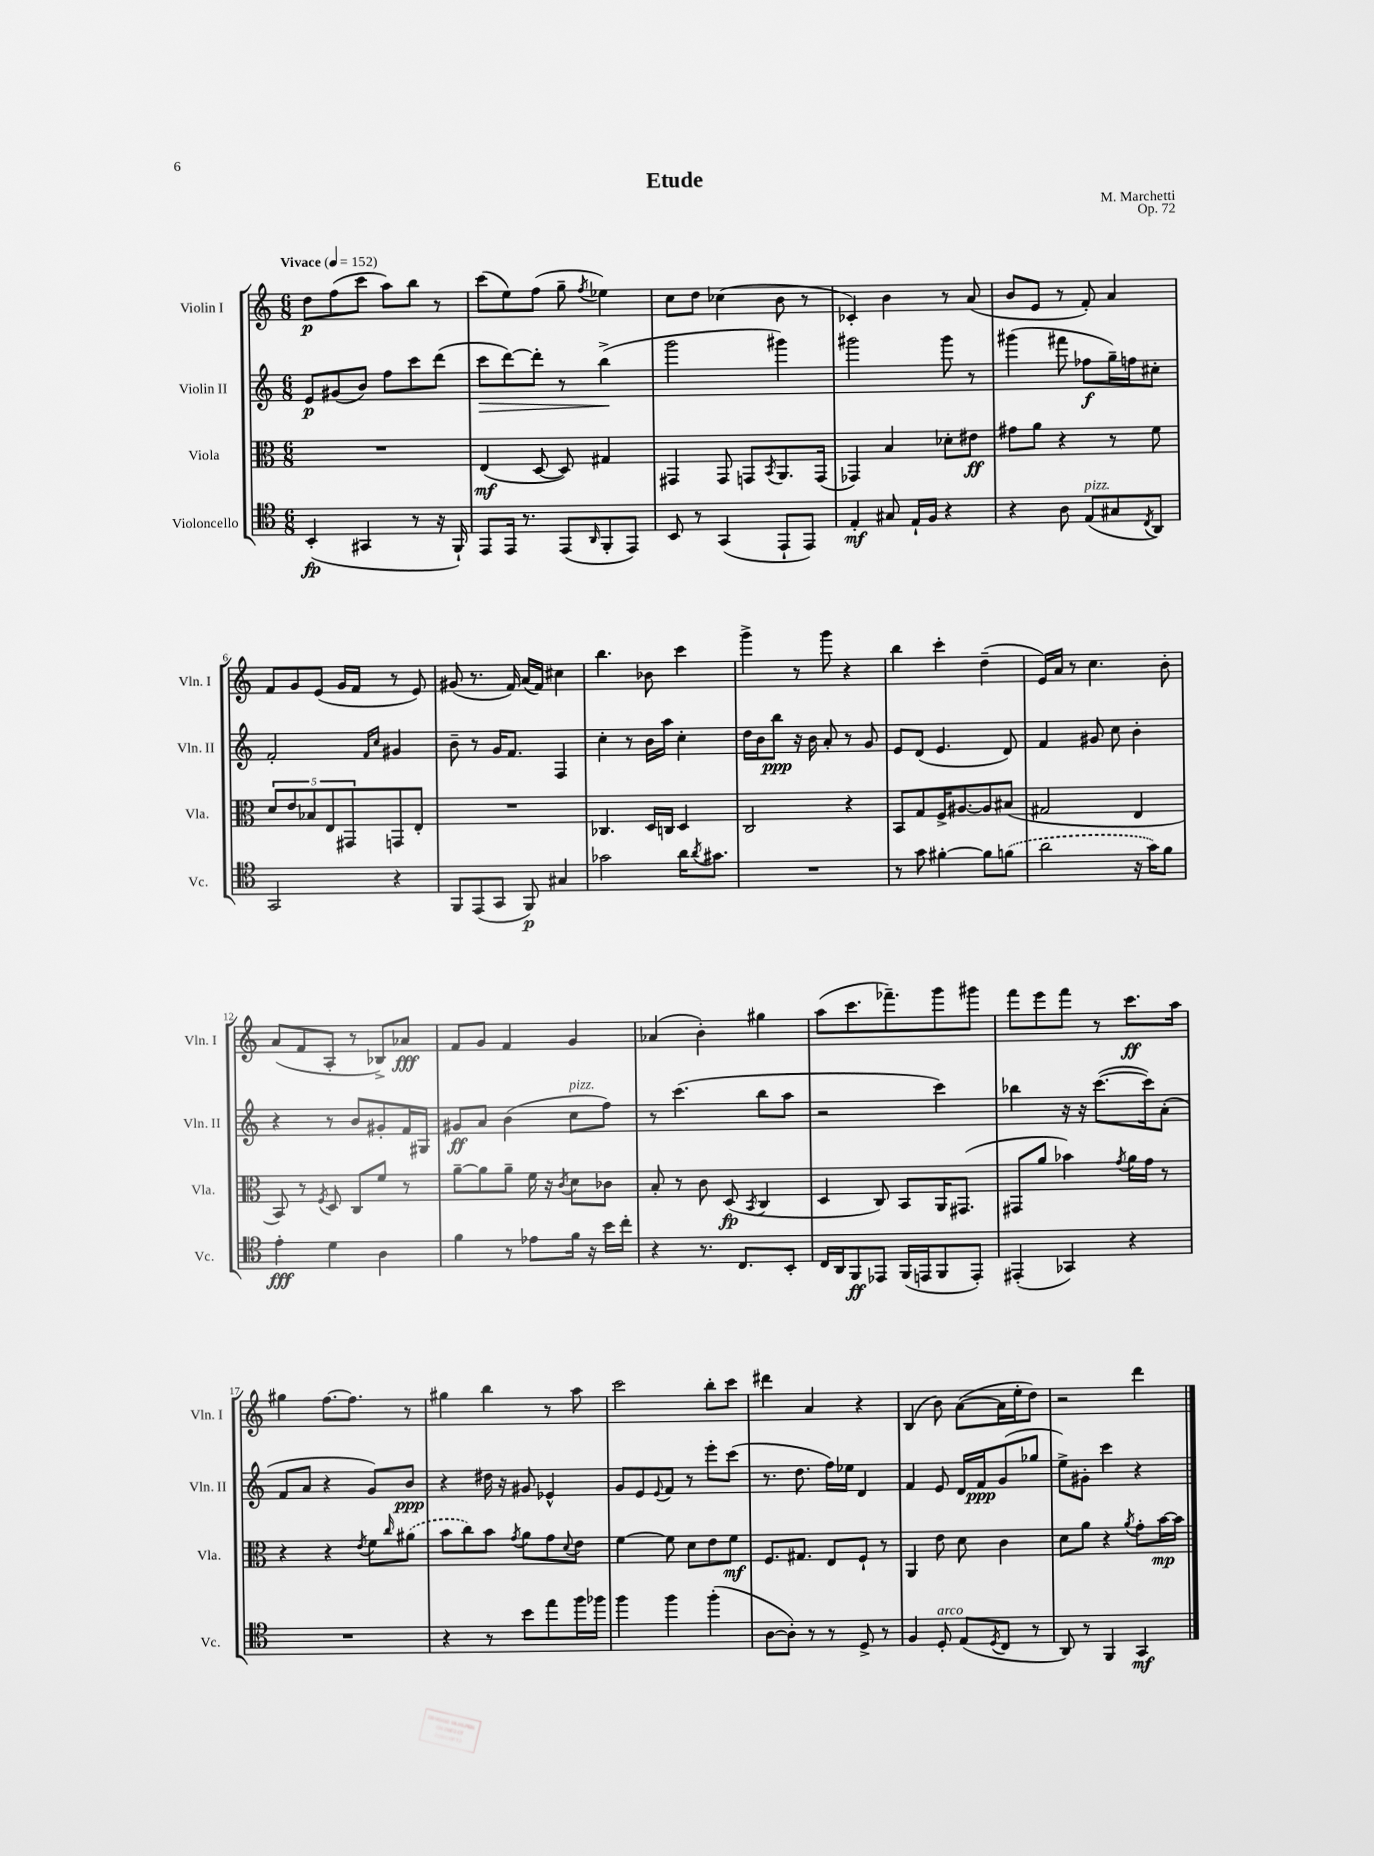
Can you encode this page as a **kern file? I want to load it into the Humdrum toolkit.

**kern	**dynam	**kern	**dynam	**kern	**dynam	**kern	**dynam
*part4	*part4	*part3	*part3	*part2	*part2	*part1	*part1
*staff4	*staff4	*staff3	*staff3	*staff2	*staff2	*staff1	*staff1
*I"Violoncello	*	*I"Viola	*	*I"Violin II	*	*I"Violin I	*
*I'Vc.	*	*I'Vla.	*	*I'Vln. II	*	*I'Vln. I	*
*clefC4	*	*clefC3	*	*clefG2	*	*clefG2	*
*k[]	*	*k[]	*	*k[]	*	*k[]	*
*M6/8	*	*M6/8	*	*M6/8	*	*M6/8	*
*MM152	*	*MM152	*	*MM152	*	*MM152	*
=1	=1	=1	=1	=1	=1	=1	=1
!	!	!	!	!	!	!LO:TX:a:B:t=Vivace	!
(4BB'/	fp	2.r	.	8e/L	p	8dd\L	p
.	.	.	.	(8g#X/	.	(8ff\	.
4GG#X/	.	.	.	8b/J)	.	8ccc\J	.
.	.	.	.	8ff\L	.	8aa\L)	.
8r	.	.	.	8ccc\	.	8bb\J	.
16r	.	.	.	(8ddd\J	.	8r	.
16FF`/)	.	.	.	.	.	.	.
=2	=2	=2	=2	=2	=2	=2	=2
!	!	!	!	!	!LO:HP:b	!	!
8EE/L	.	(4E/	mf	8ccc\L	>	(8ccc\L	.
16EE/Jk	.	.	.	[8ddd\)	.	8ee\)	.
8.r	.	.	.	.	.	.	.
.	.	[8D/	.	8ddd'\J]	.	(8ff\J	.
(8EE/L	.	8D/])	.	8r	.	8gg~\	.
16qqAA/	.	.	.	.	.	8qff/	.
8FF'/	.	4G#X/	.	(4bb^\	.	4ee-X\)	.
8EE/J)	.	.	.	.	.	.	.
.	.	.	.	.	]	.	.
=3	=3	=3	=3	=3	=3	=3	=3
8BB/	.	4GG#X/	.	2ggg\	.	8cc\L	.
8r	.	.	.	.	.	8dd\J	.
(4GG/	.	8GG#/	.	.	.	(4cc-X\	.
.	.	8GGn/L	.	.	.	.	.
.	.	8qBB/	.	.	.	.	.
8EE`/L	.	8.AA/	.	4ggg#X\)	.	8b\	.
8EE/J)	.	.	.	.	.	8r	.
.	.	(16GG/Jk	.	.	.	.	.
=4	=4	=4	=4	=4	=4	=4	=4
4E'/	mf	4GG-X/)	.	2ggg#X\	.	4c-X'/)	.
8G#X/	.	4B/	.	.	.	4b\	.
16E`/LL	.	.	.	.	.	.	.
16F/JJ	.	.	.	.	.	.	.
4r	.	8d-X'\L	.	8ggg#\	.	8r	.
.	.	8e#X\J	ff	8r	.	(8a/	.
=5	=5	=5	=5	=5	=5	=5	=5
4r	.	8g#X\L	.	(4ggg#X\	.	8b/L	.
.	.	8a\J	.	.	.	8e/J	.
8A\	.	4r	.	8fff#X\	.	8r	.
!LO:TX:a:i:t=pizz.	!	!	!	!	!	!	!
(8E/L	.	.	.	8ff-X\L	f	8f'/)	.
8G#X/	.	8r	.	16gg~\L)	.	4a/	.
.	.	.	.	16ffn\J	.	.	.
8qC/	.	.	.	.	.	.	.
8AA/J)	.	8f\	.	8cc#X'\J	.	.	.
!!LO:LB:g=z
=6	=6	=6	=6	=6	=6	=6	=6
2GG/	.	10d/L	.	2f'/	.	8f/L	.
.	.	10e/	.	.	.	.	.
.	.	.	.	.	.	8g/	.
.	.	10B-X/	.	.	.	.	.
.	.	.	.	.	.	(8e/J	.
.	.	10E/	.	.	.	.	.
.	.	.	.	.	.	16g/LL	.
.	.	10GG#X/	.	.	.	.	.
.	.	.	.	.	.	16f/JJ	.
.	.	.	.	16qqf/LL	.	.	.
.	.	.	.	16qqcc/JJ	.	.	.
4r	.	8GGn/	.	4g#X/	.	8r	.
.	.	8E'/J	.	.	.	8e/)	.
=7	=7	=7	=7	=7	=7	=7	=7
8FF/L	.	2.r	.	8b~\	.	(8g#X/	.
(8EE/	.	.	.	8r	.	8.r	.
8GG/J	.	.	.	16g/KL	.	.	.
.	.	.	.	8.f/J	.	16f/)	.
8FF/)	p	.	.	.	.	(16a/LL	.
.	.	.	.	.	.	16f/JJ)	.
4G#X/	.	.	.	4F/	.	4cc#X\	.
=8	=8	=8	=8	=8	=8	=8	=8
2g-X\	.	4.C-X/	.	4cc'\	.	4.bb\	.
.	.	.	.	8r	.	.	.
.	.	16D/LL	.	16b\LL	.	8b-X\	.
.	.	16Cn/JJ	.	16aa\JJ	.	.	.
16a\KL	.	4D/	.	4cc'\	.	4ccc\	.
8qa/	.	.	.	.	.	.	.
8.g#X\J	.	.	.	.	.	.	.
=9	=9	=9	=9	=9	=9	=9	=9
2.r	.	2C/	.	16dd\LL	.	4ggg^\	.
.	.	.	.	16b\J	.	.	.
.	.	.	.	8bb\J	ppp	.	.
.	.	.	.	16r	.	8r	.
.	.	.	.	16b\	.	.	.
.	.	.	.	8a'/	.	8ggg\	.
.	.	4r	.	8r	.	4r	.
.	.	.	.	8g/	.	.	.
=10	=10	=10	=10	=10	=10	=10	=10
8r	.	8BB/L	.	8e/L	.	4bb\	.
8g\	.	8G/	.	(8d/J	.	.	.
[4f#X'\	.	16F^/K	.	4.e/	.	4ccc'\	.
.	.	[8.A#X/	.	.	.	.	.
8f#\L]	.	8A#/]	.	.	.	(4dd~\	.
(8fn\J	.	(8B#X/J	.	8d/)	.	.	.
=11	=11	=11	=11	=11	=11	=11	=11
2a\	.	2G#X/	.	4f/	.	16e/LL)	.
.	.	.	.	.	.	16a/JJ	.
.	.	.	.	.	.	8r	.
.	.	.	.	8g#X/	.	4.cc\	.
.	.	.	.	8cc\	.	.	.
16r	.	4E/	.	4b'\	.	.	.
16g\KL)	.	.	.	.	.	.	.
8f\J	.	.	.	.	.	8b'\	.
!!LO:LB:g=z
=12	=12	=12	=12	=12	=12	=12	=12
4e'\	fff	8BB/)	.	4r	.	(8a/L	.
.	.	8r	.	.	.	8f/	.
.	.	8qF/	.	.	.	.	.
4d\	.	8D/	.	8r	.	8A'/J	.
.	.	8C/L	.	8b/L	.	8r	.
4A\	.	8f/J	.	8g#X'/	.	8B-X^/L)	.
.	.	8r	.	16f/L	.	8a-X/J	fff
.	.	.	.	16G#X/JJ	.	.	.
=13	=13	=13	=13	=13	=13	=13	=13
4f\	.	[8a~\L	.	8g#X/L	ff	8f/L	.
.	.	8a\]	.	8a/J	.	8g/J	.
8r	.	8a~\J	.	(4b\	.	4f/	.
8e-X\L	.	16f\	.	.	.	.	.
.	.	16r	.	.	.	.	.
.	.	8qc/	.	.	.	.	.
!	!	!	!	!LO:TX:a:i:t=pizz.	!	!	!
16f\Jk	.	8d\L	.	8cc\L	.	4g/	.
16r	.	.	.	.	.	.	.
16b\LL	.	8c-X\J	.	8ff\J)	.	.	.
16cc'\JJ	.	.	.	.	.	.	.
=14	=14	=14	=14	=14	=14	=14	=14
4r	.	8B'/	.	8r	.	(4a-X/	.
.	.	8r	.	(4.ccc\	.	.	.
8.r	.	8c\	.	.	.	4b'\)	.
.	.	(8D/	fp	.	.	.	.
8.C/L	.	.	.	.	.	.	.
.	.	8qBB/	.	.	.	.	.
.	.	4C/	.	8bb\L	.	4gg#X\	.
8BB'/J	.	.	.	8aa\J	.	.	.
=15	=15	=15	=15	=15	=15	=15	=15
16C/LL	.	4D/	.	2r	.	(8aa\L	.
16AA/J	.	.	.	.	.	.	.
8FF/	ff	.	.	.	.	8.ccc\	.
8EE-X/J	.	8C/)	.	.	.	.	.
.	.	.	.	.	.	8.fff-X~\)	.
(16FF/LL	.	8BB/L	.	.	.	.	.
16EEn/J	.	.	.	.	.	.	.
8FF/	.	16AA/K	.	4ccc\)	.	8ggg\	.
.	.	(8.GG#X/J	.	.	.	.	.
8EE'/J)	.	.	.	.	.	8ggg#X\J	.
=16	=16	=16	=16	=16	=16	=16	=16
(4EE#X'/	.	8GG#X/L	.	4bb-X\	.	8fff\L	.
.	.	8a/J	.	.	.	8eee\	.
4GG-X/)	.	4b-X\)	.	16r	.	8fff\J	.
.	.	.	.	16r	.	.	.
.	.	.	.	([8.ccc\L	.	8r	.
.	.	8qg/	.	.	.	.	.
4r	.	16a\LL	.	.	.	8.ccc\L	ff
.	.	16g\JJ	.	16ccc\k])	.	.	.
.	.	8r	.	(8a'\J	.	.	.
.	.	.	.	.	.	16aa\Jk	.
!!LO:LB:g=z
=17	=17	=17	=17	=17	=17	=17	=17
2.r	.	4r	.	8f/L	.	4gg#X\	.
.	.	.	.	8a/J	.	.	.
.	.	4r	.	4r	.	[8.ff\L	.
.	.	.	.	.	.	8.ff\J]	.
.	.	8qe/	.	.	.	.	.
.	.	8f\L	.	8g/L)	.	.	.
.	.	16qqcc/	.	.	.	.	.
.	.	(8a#X\J	.	8b/J	ppp	8r	.
=18	=18	=18	=18	=18	=18	=18	=18
4r	.	8b\L	.	4r	.	4gg#X\	.
.	.	8cc\)	.	.	.	.	.
8r	.	8b\J	.	16dd#X\	.	4bb\	.
.	.	.	.	16r	.	.	.
.	.	8qg/	.	.	.	.	.
8b\L	.	8a\L	.	8g#X/	.	.	.
8ee\	.	8g\	.	4e-X^^/	.	8r	.
.	.	8qqd/	.	.	.	.	.
16ff\L	.	8e\J	.	.	.	8aa\	.
16ff-X\JJ	.	.	.	.	.	.	.
=19	=19	=19	=19	=19	=19	=19	=19
4ff\	.	[4f\	.	8g/L	.	2ccc\	.
.	.	.	.	8e/	.	.	.
.	.	.	.	8qqe/	.	.	.
4ff\	.	8f\]	.	8f/J	.	.	.
.	.	8d\L	.	8r	.	.	.
(4ff'\	.	8e\	.	8eee'\L	.	8bb'\L	.
.	.	8f\J	mf	(8ccc\J	.	8ccc\J	.
=20	=20	=20	=20	=20	=20	=20	=20
[8A\L	.	8.F/L	.	8.r	.	4ddd#X\	.
8A'\J])	.	.	.	.	.	.	.
.	.	8.G#X/J	.	8.dd\	.	.	.
8r	.	.	.	.	.	4a/	.
8r	.	8E/L	.	16ff\LL)	.	.	.
.	.	.	.	16ee-X\JJ	.	.	.
8D^/	.	8F`/J	.	4d/	.	4r	.
8r	.	8r	.	.	.	.	.
=21	=21	=21	=21	=21	=21	=21	=21
4F/	.	4AA/	.	4f/	.	(4B/	.
!LO:TX:a:i:t=arco	!	!	!	!	!	!	!
8D'/	.	8e\	.	8e/	.	8b\)	.
(8E/L	.	8d\	.	16d/LL	.	([8a\L	.
.	.	.	.	16f/J	ppp	.	.
8qD/	.	.	.	.	.	.	.
8C/J	.	4c\	.	(8g/	.	16a\L]	.
.	.	.	.	.	.	16ee'\J	.
8r	.	.	.	8gg-X/J	.	8dd\J)	.
=22	=22	=22	=22	=22	=22	=22	=22
8AA/)	.	8d\L	.	8ee^\L)	.	2r	.
8r	.	8a\J	.	8g#X'\J	.	.	.
4FF/	.	4r	.	4ccc\	.	.	.
.	.	8qa/	.	.	.	.	.
4GG/	mf	8g'\L	.	4r	.	4ddd\	.
.	.	[16b\L	mp	.	.	.	.
.	.	16b\JJ]	.	.	.	.	.
==	==	==	==	==	==	==	==
*-	*-	*-	*-	*-	*-	*-	*-
